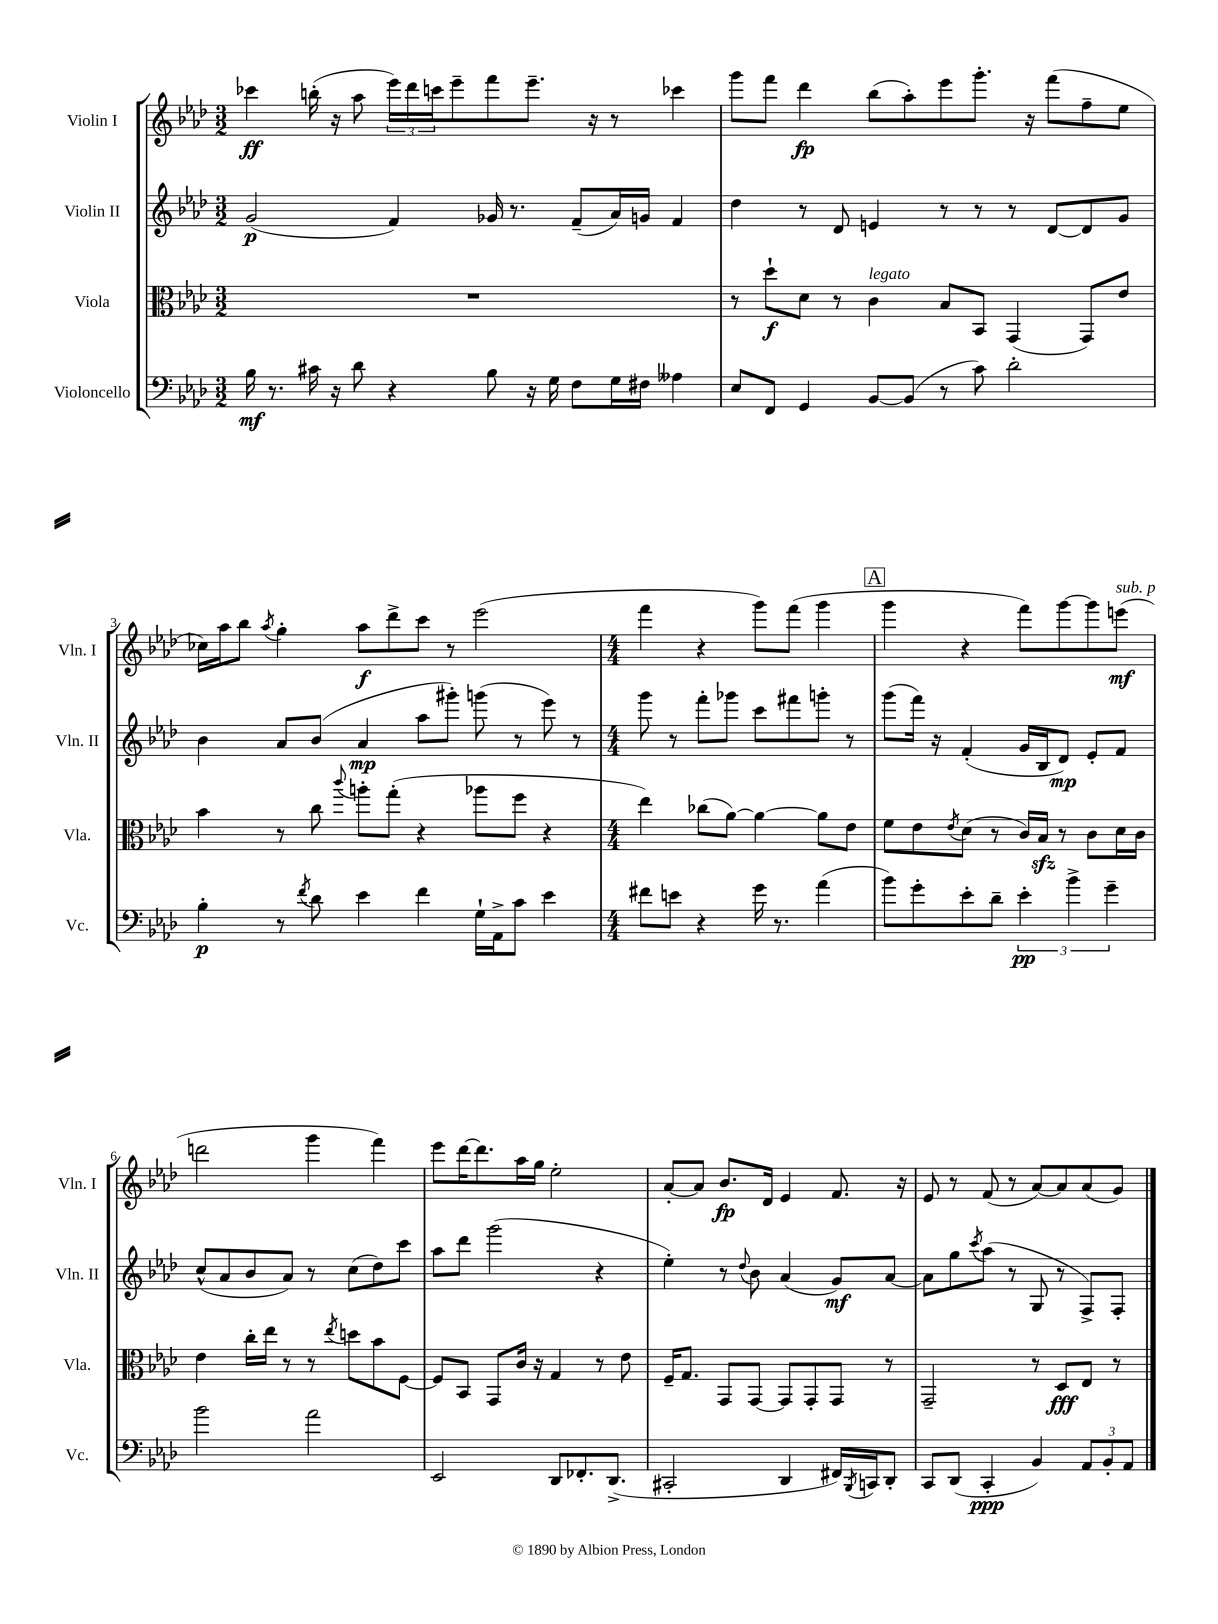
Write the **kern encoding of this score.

**kern	**dynam	**kern	**dynam	**kern	**dynam	**kern	**dynam
*part4	*part4	*part3	*part3	*part2	*part2	*part1	*part1
*staff4	*staff4	*staff3	*staff3	*staff2	*staff2	*staff1	*staff1
*I"Violoncello	*	*I"Viola	*	*I"Violin II	*	*I"Violin I	*
*I'Vc.	*	*I'Vla.	*	*I'Vln. II	*	*I'Vln. I	*
*clefF4	*	*clefC3	*	*clefG2	*	*clefG2	*
*k[b-e-a-d-]	*	*k[b-e-a-d-]	*	*k[b-e-a-d-]	*	*k[b-e-a-d-]	*
*M3/2	*	*M3/2	*	*M3/2	*	*M3/2	*
=1	=1	=1	=1	=1	=1	=1	=1
16B-\	mf	1.r	.	(2g/	p	4ccc-X\	ff
8.r	.	.	.	.	.	.	.
16c#X\	.	.	.	.	.	(16bbn'\	.
16r	.	.	.	.	.	16r	.
8d-\	.	.	.	.	.	8aa-\	.
4r	.	.	.	4f/)	.	24eee-\LL)	.
.	.	.	.	.	.	24ddd-\	.
.	.	.	.	.	.	24cccn\J	.
.	.	.	.	.	.	8eee-~\	.
8B-\	.	.	.	16g-X/	.	8fff\	.
.	.	.	.	8.r	.	.	.
16r	.	.	.	.	.	8.eee-~\J	.
16G\	.	.	.	.	.	.	.
8F\L	.	.	.	(8f~/L	.	.	.
.	.	.	.	.	.	16r	.
16G\L	.	.	.	16a-/L)	.	8r	.
16F#X\JJ	.	.	.	16gn/JJ	.	.	.
4A--X\	.	.	.	4f/	.	4ccc-X\	.
=2	=2	=2	=2	=2	=2	=2	=2
8E-/L	.	8r	.	4dd-\	.	8ggg\L	.
8FF/J	.	8dd-`\L	f	.	.	8fff\J	.
4GG/	.	8d-\J	.	8r	.	4ddd-\	fp
.	.	8r	.	8d-/	.	.	.
!	!	!LO:TX:a:i:t=legato	!	!	!	!	!
[8BB-/L	.	4c\	.	4en/	.	(8bb-\L	.
(8BB-/J]	.	.	.	.	.	8aa-'\)	.
8r	.	8B-/L	.	8r	.	8eee-\	.
8c\)	.	8BB-/J	.	8r	.	8.ggg'\J	.
2d-'\	.	(4GG/	.	8r	.	.	.
.	.	.	.	.	.	16r	.
.	.	.	.	[8d-/L	.	(8fff\L	.
.	.	8GG/L)	.	8d-/]	.	8ff~\	.
.	.	8e-/J	.	8g/J	.	8ee-\J	.
!!LO:LB:g=z
=3	=3	=3	=3	=3	=3	=3	=3
4B-'\	p	4b-\	.	4b-\	.	16cc-X\LL)	.
.	.	.	.	.	.	16aa-\J	.
.	.	.	.	.	.	8bb-\J	.
.	.	.	.	.	.	8qaa-/	.
8r	.	8r	.	8a-/L	.	4gg'\	.
8qf/	.	.	.	.	.	.	.
8d-\	.	8cc\	.	(8b-/J	.	.	.
.	.	8qqccc/	.	.	.	.	.
4e-\	.	8aan'\L	.	4a-/	mp	8aa-\L	f
.	.	(8gg'\J	.	.	.	8ddd-^\	.
4f\	.	4r	.	8aa-\L	.	8ccc\J	.
.	.	.	.	8ggg#X'\J)	.	8r	.
16G`\LL	.	8aa-X\L	.	(8gggn\	.	(2eee-\	.
16AA-^\J	.	.	.	.	.	.	.
8c\J	.	8ff\J	.	8r	.	.	.
4e-\	.	4r	.	8eee-\)	.	.	.
.	.	.	.	8r	.	.	.
=4	=4	=4	=4	=4	=4	=4	=4
*M4/4	*	*M4/4	*	*M4/4	*	*M4/4	*
8f#X\L	.	4ee-\)	.	8ggg\	.	4fff\	.
8en\J	.	.	.	8r	.	.	.
4r	.	(8cc-X\L	.	8fff'\L	.	4r	.
.	.	[8a-\J)	.	8ggg-X\J	.	.	.
16g\	.	4a-\_	.	8ccc\L	.	8ggg\L)	.
8.r	.	.	.	.	.	.	.
.	.	.	.	8fff#X\	.	(8fff\J	.
(4a-\	.	8a-\L]	.	8gggn'\J	.	4ggg\	.
.	.	8e-\J	.	8r	.	.	.
!!LO:REH:place=s1:t=A
=5	=5	=5	=5	=5	=5	=5	=5
8b-\L)	.	8f\L	.	(8ggg\L	.	4ggg\	.
8g'\	.	8e-\	.	16fff\Jk)	.	.	.
.	.	.	.	16r	.	.	.
.	.	8qe-/	.	.	.	.	.
8e-'\	.	(8d-\J	.	(4f'/	.	4r	.
8d-~\J	.	8r	.	.	.	.	.
6e-'\	pp	16c/LL)	.	16g/LL	.	8fff\L)	.
.	.	16B-zz/JJ	.	16B-/J	.	.	.
.	.	8r	.	8d-/J)	mp	[8ggg\	.
6b-^\	.	.	.	.	.	.	.
.	.	8c\L	.	8e-'/L	.	8ggg\]	.
6g~\	.	.	.	.	.	.	.
!	!	!	!	!	!	!LO:TX:a:i:t=sub. p	!
.	.	16d-\L	.	8f/J	.	(8eeen\J	mf
.	.	16c\JJ	.	.	.	.	.
!!LO:LB:g=z
=6	=6	=6	=6	=6	=6	=6	=6
2b-\	.	4e-\	.	(8cc^^/L	.	2dddn\	.
.	.	.	.	8a-/	.	.	.
.	.	16cc'\LL	.	8b-/	.	.	.
.	.	16ee-\JJ	.	.	.	.	.
.	.	8r	.	8a-/J)	.	.	.
2a-\	.	8r	.	8r	.	4ggg\	.
.	.	8qee-/	.	.	.	.	.
.	.	8ddn\L	.	(8cc\L	.	.	.
.	.	8b-\	.	8dd-\)	.	4fff\)	.
.	.	[8F\J	.	8ccc\J	.	.	.
=7	=7	=7	=7	=7	=7	=7	=7
2EE-/	.	8F/L]	.	8aa-\L	.	8eee-\L	.
.	.	8BB-/J	.	8ddd-\J	.	[16ddd-\K	.
.	.	.	.	.	.	8.ddd-\]	.
.	.	8GG/L	.	(2ggg\	.	.	.
.	.	16c/Jk	.	.	.	16aa-\L	.
.	.	16r	.	.	.	16gg\JJ	.
8DD-/L	.	4G/	.	.	.	2ee-'\	.
8.FF-X'/	.	.	.	.	.	.	.
.	.	8r	.	4r	.	.	.
(8.DD-^/J	.	.	.	.	.	.	.
.	.	8e-\	.	.	.	.	.
=8	=8	=8	=8	=8	=8	=8	=8
2CC#X'/	.	16F~/KL	.	4ee-'\)	.	[8a-'/L	.
.	.	8.G/J	.	.	.	.	.
.	.	.	.	.	.	8a-/J]	.
.	.	8GG/L	.	8r	.	8.b-/L	fp
.	.	.	.	8qqdd-/	.	.	.
.	.	[8GG/J	.	8b-\	.	.	.
.	.	.	.	.	.	16d-/Jk	.
4DD-/	.	8GG/L]	.	(4a-/	.	4e-/	.
.	.	8GG'/	.	.	.	.	.
16FF#X/LL)	.	8GG/J	.	8g/L)	mf	8.f/	.
8qBBB-/	.	.	.	.	.	.	.
16CCn/J	.	.	.	.	.	.	.
8DD-'/J	.	8r	.	[8a-/J	.	.	.
.	.	.	.	.	.	16r	.
=9	=9	=9	=9	=9	=9	=9	=9
8CC/L	.	2GG~/	.	8a-\L]	.	8e-/	.
(8DD-/J	.	.	.	8gg\	.	8r	.
.	.	.	.	8qccc/	.	.	.
4CC'/	ppp	.	.	(8aa-\J	.	(8f/	.
.	.	.	.	8r	.	8r	.
4BB-/)	.	8r	.	8G/	.	[8a-/L)	.
.	.	8D-/L	fff	8r	.	8a-/]	.
12AA-/L	.	8E-/J	.	8F^/L)	.	(8a-/	.
12BB-'/	.	.	.	.	.	.	.
.	.	8r	.	8F'/J	.	8g/J)	.
12AA-/J	.	.	.	.	.	.	.
==	==	==	==	==	==	==	==
*-	*-	*-	*-	*-	*-	*-	*-
